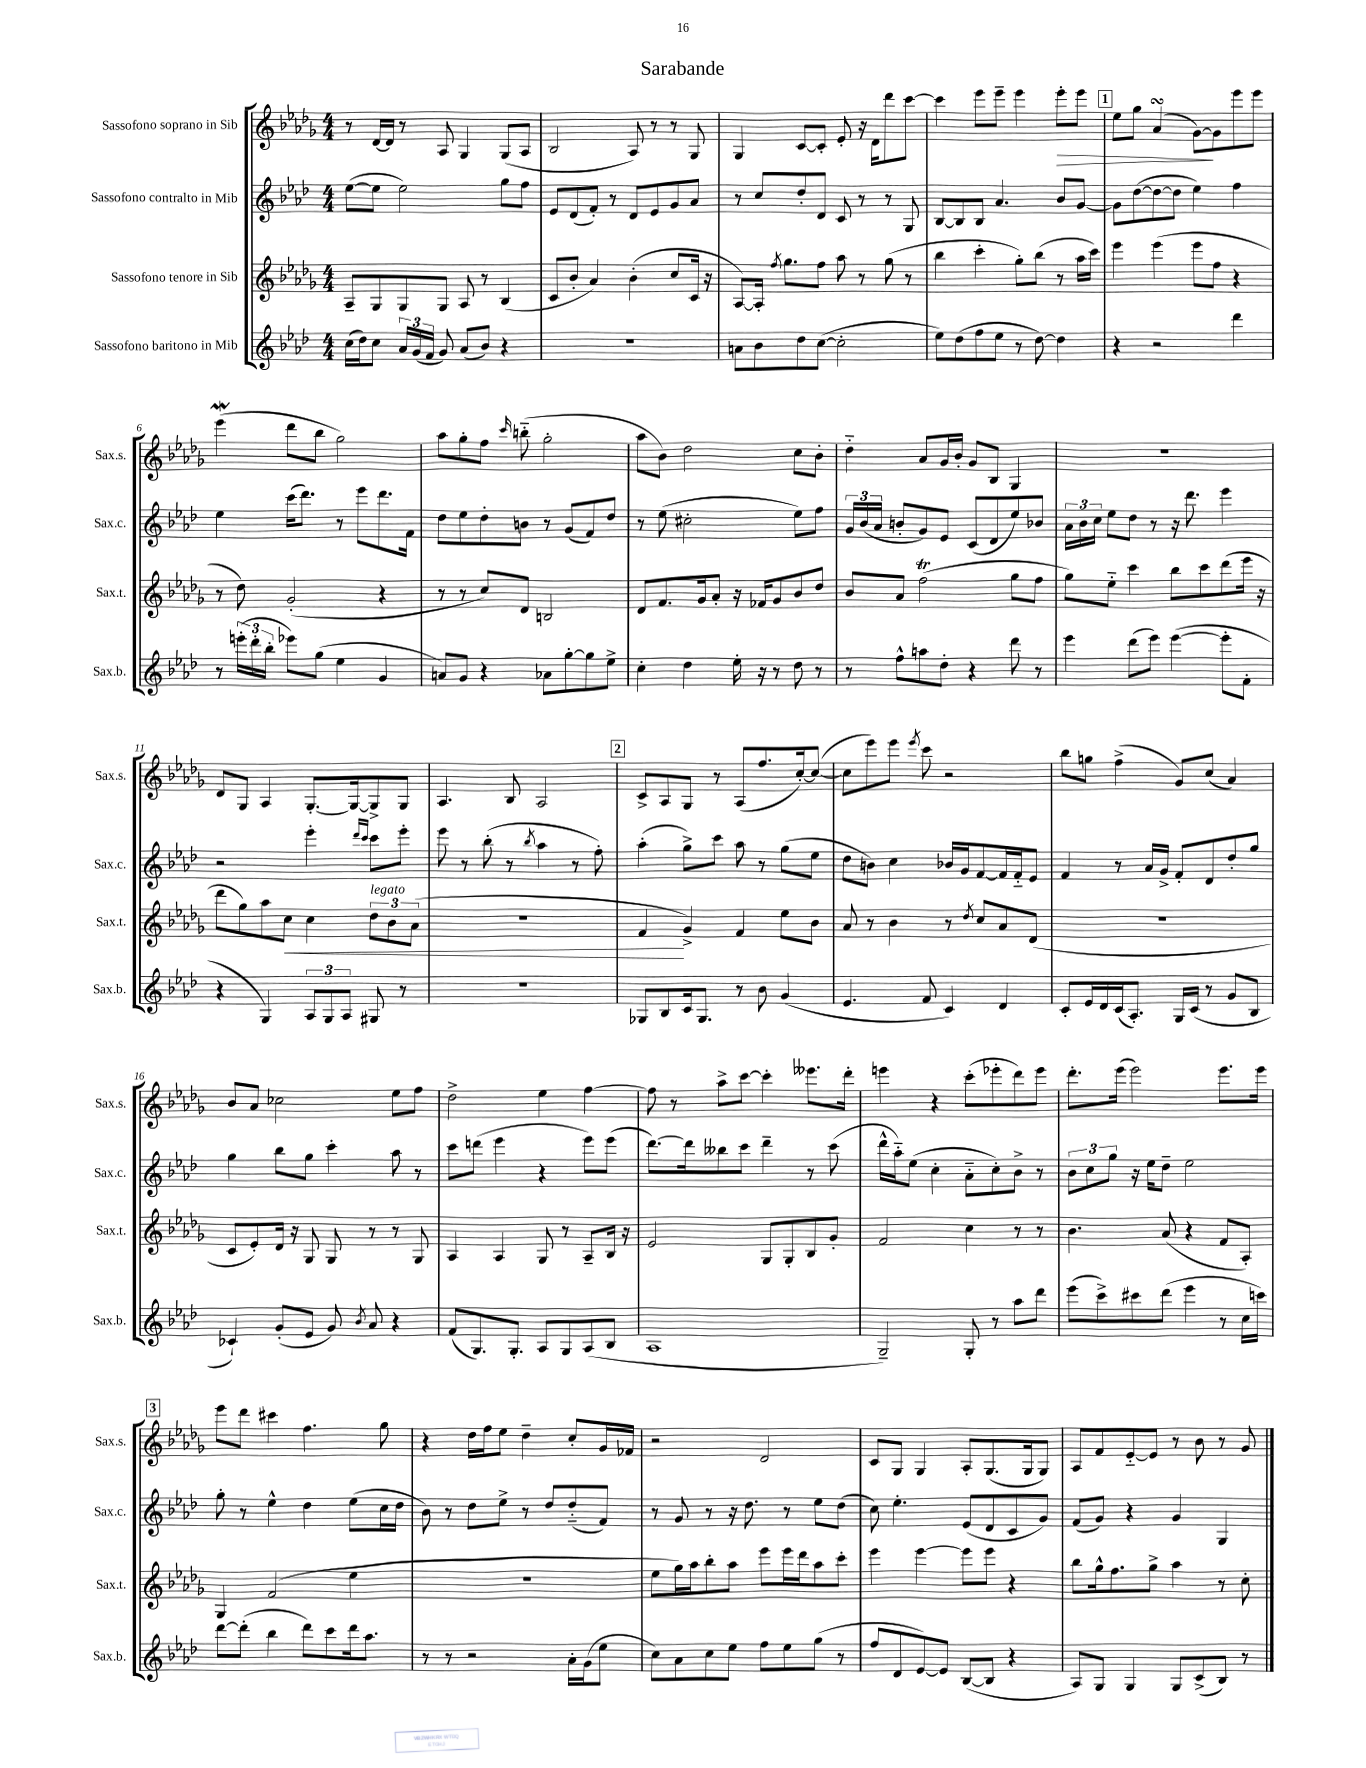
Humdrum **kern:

**kern	**kern	**dynam	**kern	**kern	**dynam
*part4	*part3	*part3	*part2	*part1	*part1
*staff4	*staff3	*staff3	*staff2	*staff1	*staff1
*I"Sassofono baritono in Mib	*I"Sassofono tenore in Sib	*	*I"Sassofono contralto in Mib	*I"Sassofono soprano in Sib	*
*I'Sax.b.	*I'Sax.t.	*	*I'Sax.c.	*I'Sax.s.	*
*clefG2	*clefG2	*	*clefG2	*clefG2	*
*k[b-e-a-d-]	*k[b-e-a-d-g-]	*	*k[b-e-a-d-]	*k[b-e-a-d-g-]	*
*M4/4	*M4/4	*	*M4/4	*M4/4	*
=1	=1	=1	=1	=1	=1
(16cc\LL	8A-~/L	.	([8ee-\L	8r	.
16dd-\J)	.	.	.	.	.
8cc\J	8G-/	.	8ee-\J]	[16d-/LL	.
.	.	.	.	16d-/JJ]	.
24a-/LL	8G-/	.	2ee-\)	8r	.
(24g/	.	.	.	.	.
24f/JJ	.	.	.	.	.
8g/)	8G-/J	.	.	8A-/	.
(8a-/L	8A-/	.	.	4G-/	.
8b-/J)	8r	.	.	.	.
4r	(4B-/	.	8gg\L	(8G-/L	.
.	.	.	8ff\J	8A-/J	.
=2	=2	=2	=2	=2	=2
1r	8c/L	.	8e-/L	2B-/	.
.	8b-'/J	.	(8d-/	.	.
.	4a-/)	.	8f'/J)	.	.
.	.	.	8r	.	.
.	(4b-'\	.	8d-/L	8A-/)	.
.	.	.	8e-/	8r	.
.	8cc/L	.	8g/	8r	.
.	16c/Jk	.	8a-/J	8G-/	.
.	16r	.	.	.	.
=3	=3	=3	=3	=3	=3
8an\L	[8A-/L)	.	8r	4G-/	.
8b-\	16A-'/Jk]	.	8cc/L	.	.
.	8qff/	.	.	.	.
.	8.gg-\L	.	.	.	.
8dd-\	.	.	8dd-'/	[8c/L	.
([8cc\J	8ff\J	.	8d-/J	8c'/J]	.
2cc'\]	8aa-\	.	8c/	8e-'/	.
.	8r	.	8r	16r	.
.	.	.	.	16d-\KL	.
.	(8gg-\	.	8r	8ddd-\	.
.	8r	.	8G/	[8ccc\J	.
=4	=4	=4	=4	=4	=4
8ee-\L)	4bb-\	.	[8B-/L	4ccc\]	.
(8dd-\	.	.	8B-/]	.	.
8ff\	4ccc'\	.	8B-/J	8eee-\L	.
8ee-\J	.	.	4.a-/	8eee-~\J	.
8r	8gg-'\L)	.	.	4eee-\	.
[8dd-\)	(8bb-\J	.	.	.	.
!	!	!	!	!	!LO:HP:b
4dd-\]	8r	.	8b-/L	8eee-'\L	>
.	16aa-\LL	.	[8g/J	8eee-\J	.
.	16ccc\JJ)	.	.	.	.
!!LO:REH:place=s1:t=1
=5	=5	=5	=5	=5	=5
4r	4eee-\	.	8g\L]	8ee-\L	.
.	.	.	([8dd-\	8gg-\J	.
2r	(4eee-\	.	8dd-\_	(4a-sSSS/	.
.	.	.	8dd-\J]	.	.
.	8eee-\L	.	4ee-\)	[8g-\L)	.
.	8ff\J	.	.	8g-\]	]
4ddd-\	4r	.	4ff\	8eee-\	.
.	.	.	.	8eee-\J	.
!!LO:LB:g=z
=6	=6	=6	=6	=6	=6
8r	8r	.	4ee-\	(4eee-W\	.
(24eeen'\LL	8dd-\)	.	.	.	.
24ddd-'\	.	.	.	.	.
24bb-'\JJ	.	.	.	.	.
8eee-X\L)	(2g-'/	.	(16ccc\KL	8ddd-\L	.
.	.	.	8.ddd-\J)	.	.
(8gg\J	.	.	.	8bb-\J	.
4ee-\	.	.	8r	2gg-\)	.
.	.	.	8eee-\L	.	.
4g/	4r	.	8.ddd-\	.	.
.	.	.	16f\Jk	.	.
=7	=7	=7	=7	=7	=7
8an/L)	8r	.	8dd-\L	8aa-\L	.
8g/J	8r	.	8ee-\	8gg-'\	.
4r	8cc/L)	.	8dd-'\	8ff\J	.
.	.	.	.	16qqccc/	.
.	8d-/J	.	8bn\J	(8bbn\	.
8a-X\L	2Bn/	.	8r	2gg-'\	.
[8gg'\	.	.	(8g/L	.	.
8gg\]	.	.	8f/)	.	.
8ee-^\J	.	.	8dd-/J	.	.
=8	=8	=8	=8	=8	=8
4cc'\	8d-/L	.	8r	8aa-\L	.
.	8.f/	.	(8ee-\	8b-\J)	.
4dd-\	.	.	2cc#X'\	2dd-\	.
.	16g-/k	.	.	.	.
.	8a-'/J	.	.	.	.
16ee-'\	16r	.	.	.	.
16r	16f-X/KL	.	.	.	.
8r	8g-/	.	.	.	.
8dd-\	8b-/	.	8ee-\L)	8cc\L	.
8r	8dd-/J	.	8ff\J	8b-'\J	.
=9	=9	=9	=9	=9	=9
8r	8b-/L	.	24g/LL	4dd-\	.
.	.	.	(24b-/	.	.
.	.	.	24a-/JJ	.	.
8ff^^\L	8a-/J	.	8bn'/L	.	.
8aan\	(2fft\	.	8g/)	8a-/L	.
8dd-'\J	.	.	8e-/J	16g-/L	.
.	.	.	.	16b-'/JJ	.
4r	.	.	(8c/L	8g-/L	.
.	.	.	8d-/	8B-/J	.
8ddd-\	8gg-\L	.	8ee-/)	4G-/	.
8r	8ff\J	.	8b-X/J	.	.
=10	=10	=10	=10	=10	=10
4eee-\	8gg-\L)	.	24a-\LL	1r	.
.	.	.	24b-\	.	.
.	.	.	24cc\JJ	.	.
.	8ee-\J	.	8ee-\L	.	.
(8ddd-\L	4ccc\	.	8dd-\J	.	.
8eee-\J)	.	.	8r	.	.
([4eee-\	8bb-\L	.	16r	.	.
.	.	.	8.ddd-\	.	.
.	8ccc\	.	.	.	.
8eee-'\L]	(8ddd-\	.	4eee-\	.	.
8f'\J	16eee-\Jk	.	.	.	.
.	16r	.	.	.	.
!!LO:LB:g=z
=11	=11	=11	=11	=11	=11
4r	8ddd-\L	.	2r	8d-/L	.
.	8gg-\)	.	.	8G-/J	.
4G/)	8aa-\	.	.	4A-/	.
!	!	!LO:HP:b	!	!	!
.	8cc\J	<	.	.	.
12A-/L	4cc\	.	4eee-'\	[8.G-'/L	.
12G/	.	.	.	.	.
12A-/J	.	.	.	.	.
.	.	.	.	16G-/k_	.
.	.	.	16qqddd-/LL	.	.
.	.	.	16qqccc/JJ	.	.
!	!LO:TX:a:i:t=legato	!	!	!	!
8G#X/	12dd-\L	.	8ccc\L	8G-^/]	.
.	12b-\	.	.	.	.
8r	.	.	8eee-'\J	8G-/J	.
.	(12a-\J	.	.	.	.
=12	=12	=12	=12	=12	=12
1r	1r	.	8eee-\	4.A-/	.
.	.	.	8r	.	.
.	.	.	(8bb-'\	.	.
.	.	.	8r	8B-/	.
.	.	.	8qbb-/	.	.
.	.	.	4aa-\	2A-/	.
.	.	.	8r	.	.
.	.	.	8ff'\)	.	.
!!LO:REH:place=s1:t=2
=13	=13	=13	=13	=13	=13
8G-X/L	4f/	.	(4aa-'\	8c^/L	.
8B-/	.	.	.	8A-/	.
16c/k	4g-^/)	[	8gg^\L)	8G-/J	.
8.G-/J	.	.	.	.	.
.	.	.	8ccc\J	8r	.
8r	4f/	.	8aa-\	(8A-/L	.
8b-\	.	.	8r	8.ff/	.
(4g/	8ee-\L	.	(8gg\L	.	.
.	.	.	.	[16cc'/k)	.
.	8b-\J	.	8ee-\J	(8cc/J_	.
=14	=14	=14	=14	=14	=14
4.e-/	8a-/	.	8dd-\L	8cc\L]	.
.	8r	.	8bn\J)	8eee-\)	.
.	4b-\	.	4cc\	8eee-\J	.
.	.	.	.	8qeee-/	.
8f/	.	.	.	8ccc\	.
4c/)	8r	.	16b-X/LL	2r	.
.	.	.	16g/J	.	.
.	8qdd-/	.	.	.	.
.	8cc/L	.	[8f/	.	.
4d-/	8a-/	.	16f/L]	.	.
.	.	.	16f/J	.	.
.	(8d-/J	.	8e-/J	.	.
=15	=15	=15	=15	=15	=15
8c'/L	1r	.	4f/	8bb-\L	.
16e-/L	.	.	.	8ggn\J	.
16d-/	.	.	.	.	.
(16c/J	.	.	8r	(4ff^\	.
8.A-'/J)	.	.	.	.	.
.	.	.	16a-/LL	.	.
.	.	.	16g^/JJ	.	.
16G/LL	.	.	8f'/L	8g-/L)	.
(16c/JJ	.	.	.	.	.
8r	.	.	8d-/	(8cc/J	.
8g/L	.	.	8dd-'/	4a-/)	.
8B-/J	.	.	8gg/J	.	.
!!LO:LB:g=z
=16	=16	=16	=16	=16	=16
4c-X`/)	8c/L	.	4gg\	8b-/L	.
.	8e-'/)	.	.	8a-/J	.
(8g'/L	16d-/Jk	.	8bb-\L	2cc-X\	.
.	16r	.	.	.	.
8e-/J	8G-/	.	8gg\J	.	.
8g/)	8G-/	.	4ccc'\	.	.
8qb-/	.	.	.	.	.
8a-/	8r	.	.	.	.
4r	8r	.	8aa-\	8ee-\L	.
.	8G-/	.	8r	8ff\J	.
=17	=17	=17	=17	=17	=17
(8f/L	4A-/	.	8ccc\L	2dd-^\	.
8.G/)	.	.	(8dddn\J	.	.
.	4A-/	.	4eee-\	.	.
8.G'/J	.	.	.	.	.
8A-/L	8G-/	.	4r	4ee-\	.
8G/	8r	.	.	.	.
(8A-/	8A-~/L	.	8eee-\L)	[4ff\	.
8B-/J	16B-/Jk	.	(8eee-\J	.	.
.	16r	.	.	.	.
=18	=18	=18	=18	=18	=18
1A-	2e-/	.	[8.ddd-\L)	8ff\]	.
.	.	.	.	8r	.
.	.	.	16ddd-\k]	.	.
.	.	.	8bb--X\	8aa-^\L	.
.	.	.	8ccc\J	[8ccc\J	.
.	8G-/L	.	4ddd-~\	4ccc'\]	.
.	8G-'/	.	.	.	.
.	8B-/	.	8r	8.eee--X\L	.
.	8g-'/J	.	(8ccc\	.	.
.	.	.	.	16ddd-'\Jk	.
=19	=19	=19	=19	=19	=19
2G~/)	2f/	.	16ddd-^^\LL	4eeen\	.
.	.	.	16aa-\J)	.	.
.	.	.	(8ee-\J	.	.
.	.	.	4cc'\	4r	.
8G'/	4cc\	.	8a-\L	(8ccc'\L	.
8r	.	.	8cc'\)	8eee-X'\	.
8aa-\L	8r	.	8b-^\J	8ddd-\)	.
8ddd-\J	8r	.	8r	8eee-\J	.
=20	=20	=20	=20	=20	=20
(8eee-\L	4.b-\	.	12b-\L	8.ddd-'\L	.
.	.	.	12cc\	.	.
8ccc^\)	.	.	.	.	.
.	.	.	12gg\J	.	.
.	.	.	.	(16eee-\Jk	.
8ccc#X\	.	.	16r	2eee-\)	.
.	.	.	16ee-\KL	.	.
(8ddd-\J	(8a-/	.	8dd-~\J	.	.
4eee-\	4r	.	2ee-\	.	.
8r	8f/L	.	.	8.eee-\L	.
16cc\LL	8A-'/J)	.	.	.	.
16cccn\JJ)	.	.	.	16eee-\Jk	.
!!LO:LB:g=z
!!LO:REH:place=s1:t=3
=21	=21	=21	=21	=21	=21
[8ddd-\L	4G-/	.	8gg'\	8eee-\L	.
(8ddd-'\J]	.	.	8r	8ddd-\J	.
4bb-\	(2f/	.	4ee-^^\	4ccc#X\	.
8ddd-\L)	.	.	4dd-\	4.ff\	.
8ccc\	.	.	.	.	.
16ddd-\k	4ee-\	.	(8ee-\L	.	.
8.aa-\J	.	.	.	.	.
.	.	.	16cc\L	8gg-\	.
.	.	.	16dd-\JJ	.	.
=22	=22	=22	=22	=22	=22
8r	1r	.	8b-\)	4r	.
8r	.	.	8r	.	.
2r	.	.	8dd-\L	16dd-\LL	.
.	.	.	.	16ff\J	.
.	.	.	8ee-^\J	8ee-\J	.
.	.	.	8r	4dd-~\	.
.	.	.	8dd-/L	.	.
16a-'\LL	.	.	(8dd-/	8cc'/L	.
(16g\J	.	.	.	.	.
8ee-\J	.	.	8f/J)	16g-/L	.
.	.	.	.	16f-X/JJ	.
=23	=23	=23	=23	=23	=23
8cc\L)	8ee-\L	.	8r	2r	.
8a-\	16gg-\L)	.	8g/	.	.
.	16aa-\J	.	.	.	.
8cc\	8bb-'\	.	8r	.	.
8ee-\J	8aa-\J	.	16r	.	.
.	.	.	8.dd-\	.	.
8ff\L	8eee-\L	.	.	2d-/	.
8ee-\	16eee-\L	.	8r	.	.
.	16ddd-\J	.	.	.	.
(8gg\J	8aa-\	.	8ee-\L	.	.
8r	8ccc'\J	.	(8dd-\J	.	.
=24	=24	=24	=24	=24	=24
8ff/L	4eee-\	.	8cc\)	8c/L	.
8d-/	.	.	4.ee-'\	8G-/J	.
[8e-/)	[4eee-\	.	.	4G-/	.
8e-/J]	.	.	.	.	.
([8B-/L	8eee-\L]	.	(8e-/L	8A-'/L	.
8B-/J]	8eee-\J	.	8d-/	(8.G-/	.
4r	4r	.	8c/	.	.
.	.	.	.	16G-/k	.
.	.	.	8g/J)	8G-/J)	.
=25	=25	=25	=25	=25	=25
8A-/L)	8bb-\L	.	(8f/L	8A-/L	.
8G/J	16gg-^^\k	.	8g/J)	8f/	.
.	8.ff\	.	.	.	.
4G/	.	.	4r	[8e-/	.
.	8gg-^\J	.	.	8e-/J]	.
8G/L	4aa-\	.	4g/	8r	.
(8c^/	.	.	.	8b-\	.
8B-/J)	8r	.	4G/	8r	.
8r	8cc'\	.	.	8g-/	.
==	==	==	==	==	==
*-	*-	*-	*-	*-	*-
